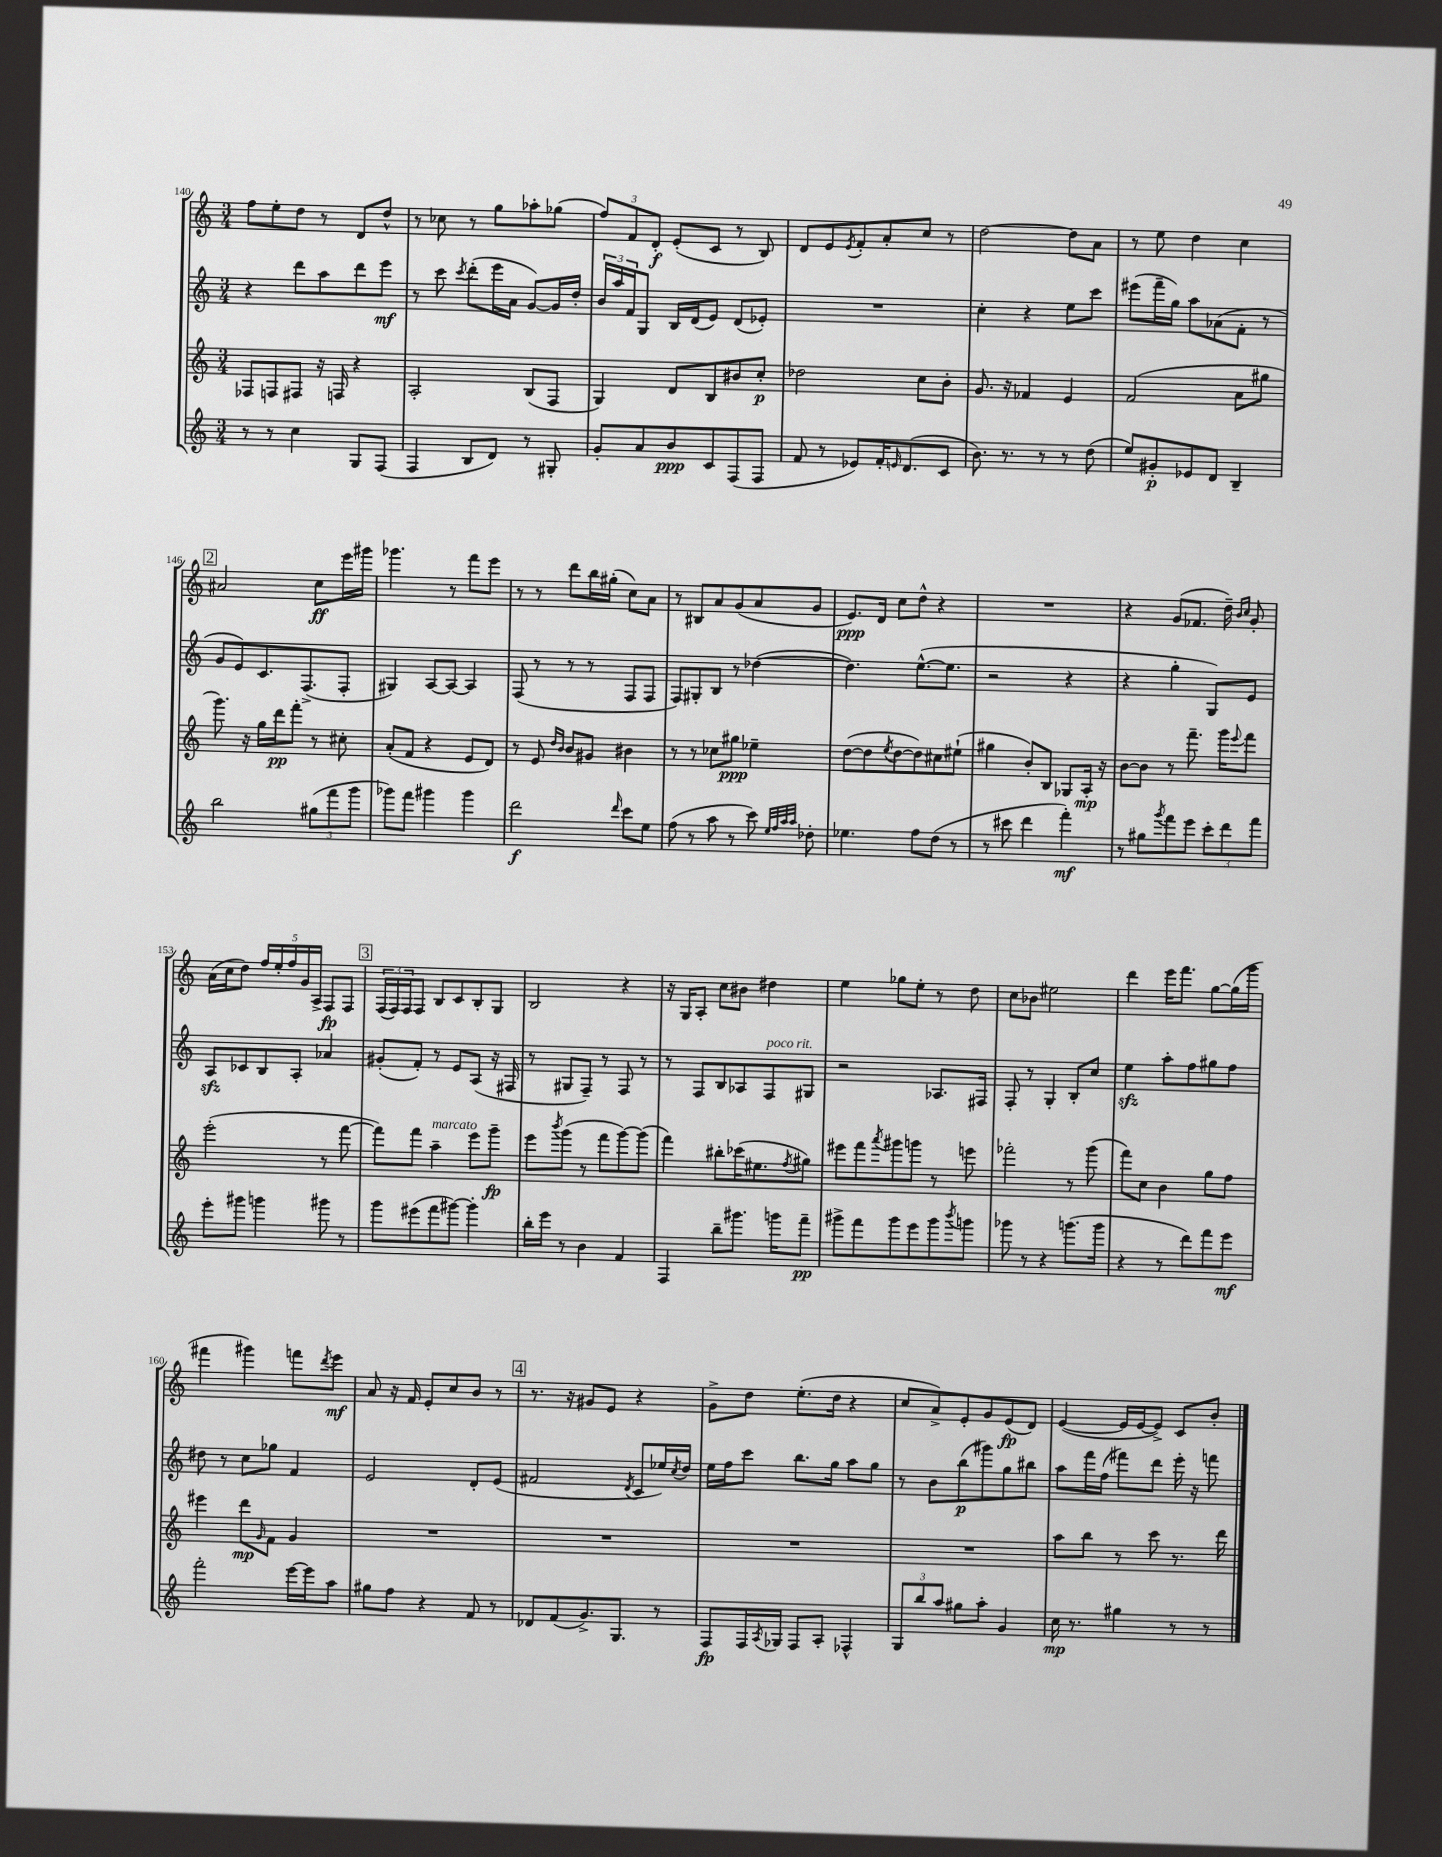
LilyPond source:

<<
\new StaffGroup <<
\new Staff = "s0" {
    \clef treble \key c \major \numericTimeSignature \time 3/4
    f''8 e''8-. d''8 r8 d'8 d''8-^ |
    r8 ces''8 r8 g''8 aes''8-. ges''8( |
    \tuplet 3/2 { f''8) f'8 d'8-.\f } e'8-.( c'8 r8 b8) |
    d'8 e'8 \acciaccatura { e'8 } f'8-. a'8-. c''8 r8 |
    d''2~ d''8 a'8 |
    r8 e''8 d''4 c''4 |
    \mark \markup { \box "2" } ais'2 c''8\ff e'''16 gis'''16 |
    ges'''4. r8 f'''8 e'''8 |
    r8 r8 d'''8 b''16 gis''16-.( c''8) a'8 |
    r8 bis8 a'8 g'8( a'8 g'8 |
    e'8.\ppp) d'16 c''8 d''8-^ r4 |
    R2. |
    r4 g'8( fes'8. d''16--) \grace { b'16 c''16 } g'8-. |
    a'16( c''16 d''8) \tuplet 5/4 { f''16 e''16-. f''16 g'16 a16-> } f8\fp f8 |
    \mark \markup { \box "3" } \tuplet 3/2 { f16( f16) f16 } f8 b8 c'8 b8-. g8 |
    b2 r4 |
    r16 g16 a8-. c''8 bis'8 dis''4 |
    e''4 ges''8 e''8-. r8 d''8 |
    c''8 bes'8 eis''2 |
    d'''4 e'''16 f'''8. g''8~ g''16( g'''16 |
    fis'''4 gis'''4) f'''8 \acciaccatura { d'''8 } e'''8\mf |
    a'8 r16 f'16 e'8-. c''8 b'8 r8 |
    \mark \markup { \box "4" } r8. r16 gis'8 e'8 r4 |
    g'8-> d''8 e''8.-.( d''16 r4 |
    c''8 a'8->) e'8-. g'8 e'8\fp( d'8) |
    e'4~( e'16 e'16~ e'8->) c'8 b'8-. \bar "|." |
}
\new Staff = "s1" {
    \clef treble \key c \major \numericTimeSignature \time 3/4
    r4 d'''8 a''8 d'''8 e'''8\mf |
    r8 c'''8 \acciaccatura { c'''8 } d'''8-.( e'''16 a'16 g'8~) g'16 d''16-. |
    \tuplet 3/2 { b'16 a''16 f'16 } g8 b16 d'16( e'8) d'8( ees'8-.) |
    R2. |
    c''4-. r4 e''8 c'''8 |
    eis'''8( f'''16-- g''16) a''8 aes'8( f'8-. r8 |
    \mark \markup { \box "2" } g'8 e'8) c'8. f8.->( f8-. |
    gis4) a8~ a8~ a4 |
    f8( r8 r8 r8 f8 f8 |
    f8) gis8-. b8 r8 des''4~( |
    des''4.) e''8.~-^( e''8. |
    r2 r4 |
    r4 g''4-. g8) e'8 |
    a8\sfz ces'8 b8 a8-. aes'4 |
    \mark \markup { \box "3" } gis'8-.( f'8-.) r8 e'8 a8( r16 fis16 |
    r8 gis8 f8--) r8 f8 r8 |
    r8 f8 b8 aes8 f8^\markup { \italic "poco rit." } gis8 |
    r2 aes8. fis16 |
    f8-. r8 g4-. b8-. c''8 |
    e''4\sfz a''8-. f''8 gis''8 f''8 |
    dis''8 r8 c''8 ges''8 f'4 |
    e'2 d'8-. e'8( |
    \mark \markup { \box "4" } fis'2 \acciaccatura { d'8 } c'8 ees''16) \acciaccatura { c''8 } d''16 |
    e''16 f''16 c'''8 b''8. g''16 a''8 g''8 |
    r8 b'8 b''8\p( gis'''8) g''8 bis''8 |
    a''8 f'''16 f''16( fis'''8) d'''8 e'''16-. r16 f'''8 \bar "|." |
}
\new Staff = "s2" {
    \clef treble \key c \major \numericTimeSignature \time 3/4
    fes8 f8 fis8 r16 f16 r4 |
    a2-. b8( f8 |
    g4) d'8 b8 bis'8 c''8-.\p |
    des''2 c''8 b'8-. |
    g'8. r16 fes'4 e'4 |
    f'2( a'8 gis''8 |
    \mark \markup { \box "2" } g'''8.) r16 g''16 d'''16\pp f'''8-. r8 cis''8-. |
    a'8-.( f'8 r4 e'8 d'8) |
    r8 e'8 \grace { d''16 b'16 } b'8 gis'8 bis'4 |
    r8 r8 ces''8 gis''8\ppp ees''4-- |
    d''8~( d''8 \acciaccatura { e''8 } d''8~ d''8) cis''8 eis''8-!( |
    gis''4 b'8-.) b8 ges8 a16-.\mp r16 |
    b'8~ b'8 r8 f'''8.-- g'''16 \appoggiatura { e'''8 } f'''8 |
    e'''2-.( r8 f'''8~ |
    \mark \markup { \box "3" } f'''8) f'''8 a''4--^\markup { \italic "marcato" } e'''8 g'''8--\fp |
    e'''8 \acciaccatura { b'''8 } g'''8( r8 f'''8 g'''8~) g'''8( |
    f'''4) bis''8-. ces'''16( eis''8. \acciaccatura { f''8 } gis''8) |
    eis'''8 f'''8 \acciaccatura { a'''8 } gis'''8 g'''8 r8 e'''8 |
    fes'''2-. r8 g'''8( |
    f'''8) c''8 b'4 g''8 f''8 |
    eis'''4 d'''8\mp \grace { g'16 } f'8 g'4 |
    R2. |
    \mark \markup { \box "4" } R2. |
    R2. |
    R2. |
    a''8 b''8 r8 c'''8 r8. d'''16 \bar "|." |
}
\new Staff = "s3" {
    \clef treble \key c \major \numericTimeSignature \time 3/4
    r8 r8 c''4 g8 f8( |
    f4 b8 d'8) r8 gis8-. |
    g'8-. a'8 b'8\ppp c'8 f8( f8 |
    f'8 r8 ees'8) f'16-. \grace { e'16 } d'8.( c'8 |
    b'8.) r8. r8 r8 d''8( |
    e''8) gis'8-.\p ees'8 d'8 b4-- |
    \mark \markup { \box "2" } b''2 \tuplet 3/2 { gis''8( f'''8 g'''8 } |
    ges'''8) f'''8 gis'''4 gis'''4 |
    d'''2\f \grace { d'''16 } c'''8 e''8 |
    f''8( r8 a''8 r8 c'''8) \grace { e''32 f''32 a''32 a''32 } des''8-. |
    ees''4. f''8 d''8( r8 |
    r8 cis'''8 d'''4 f'''4-.\mf) |
    r8 gis''8 \acciaccatura { g'''8 } f'''8 e'''8 \tuplet 3/2 { c'''8-. d'''8 f'''8 } |
    e'''8-. gis'''8 g'''4 gis'''8 r8 |
    \mark \markup { \box "3" } g'''8 eis'''8( f'''8 gis'''8~) gis'''4-. |
    b''16-. e'''16 r8 b'4 f'4 |
    f4 b''8-- gis'''8. g'''16 f'''8--\pp |
    gis'''8-> f'''8 gis'''8 e'''8 gis'''8 \acciaccatura { b'''8 } g'''8 |
    ges'''8 r8 r4 g'''8.( g'''16 |
    r4 r8 d'''8) f'''8 e'''8\mf |
    f'''2-. e'''16~ e'''16 a''8 |
    gis''8 f''8 r4 f'8 r8 |
    \mark \markup { \box "4" } des'8 f'8( g'8.->) g8. r8 |
    f8\fp f16 \acciaccatura { a8 } ges16 f8 a8-. fes4-^ |
    \tuplet 3/2 { g8 b''8 a''8 } gis''8 a''8-. g'4 |
    c''16\mp r8. gis''4 r8 r8 \bar "|." |
}
>>
>>
\layout { \context { \Score currentBarNumber = #140 } }
